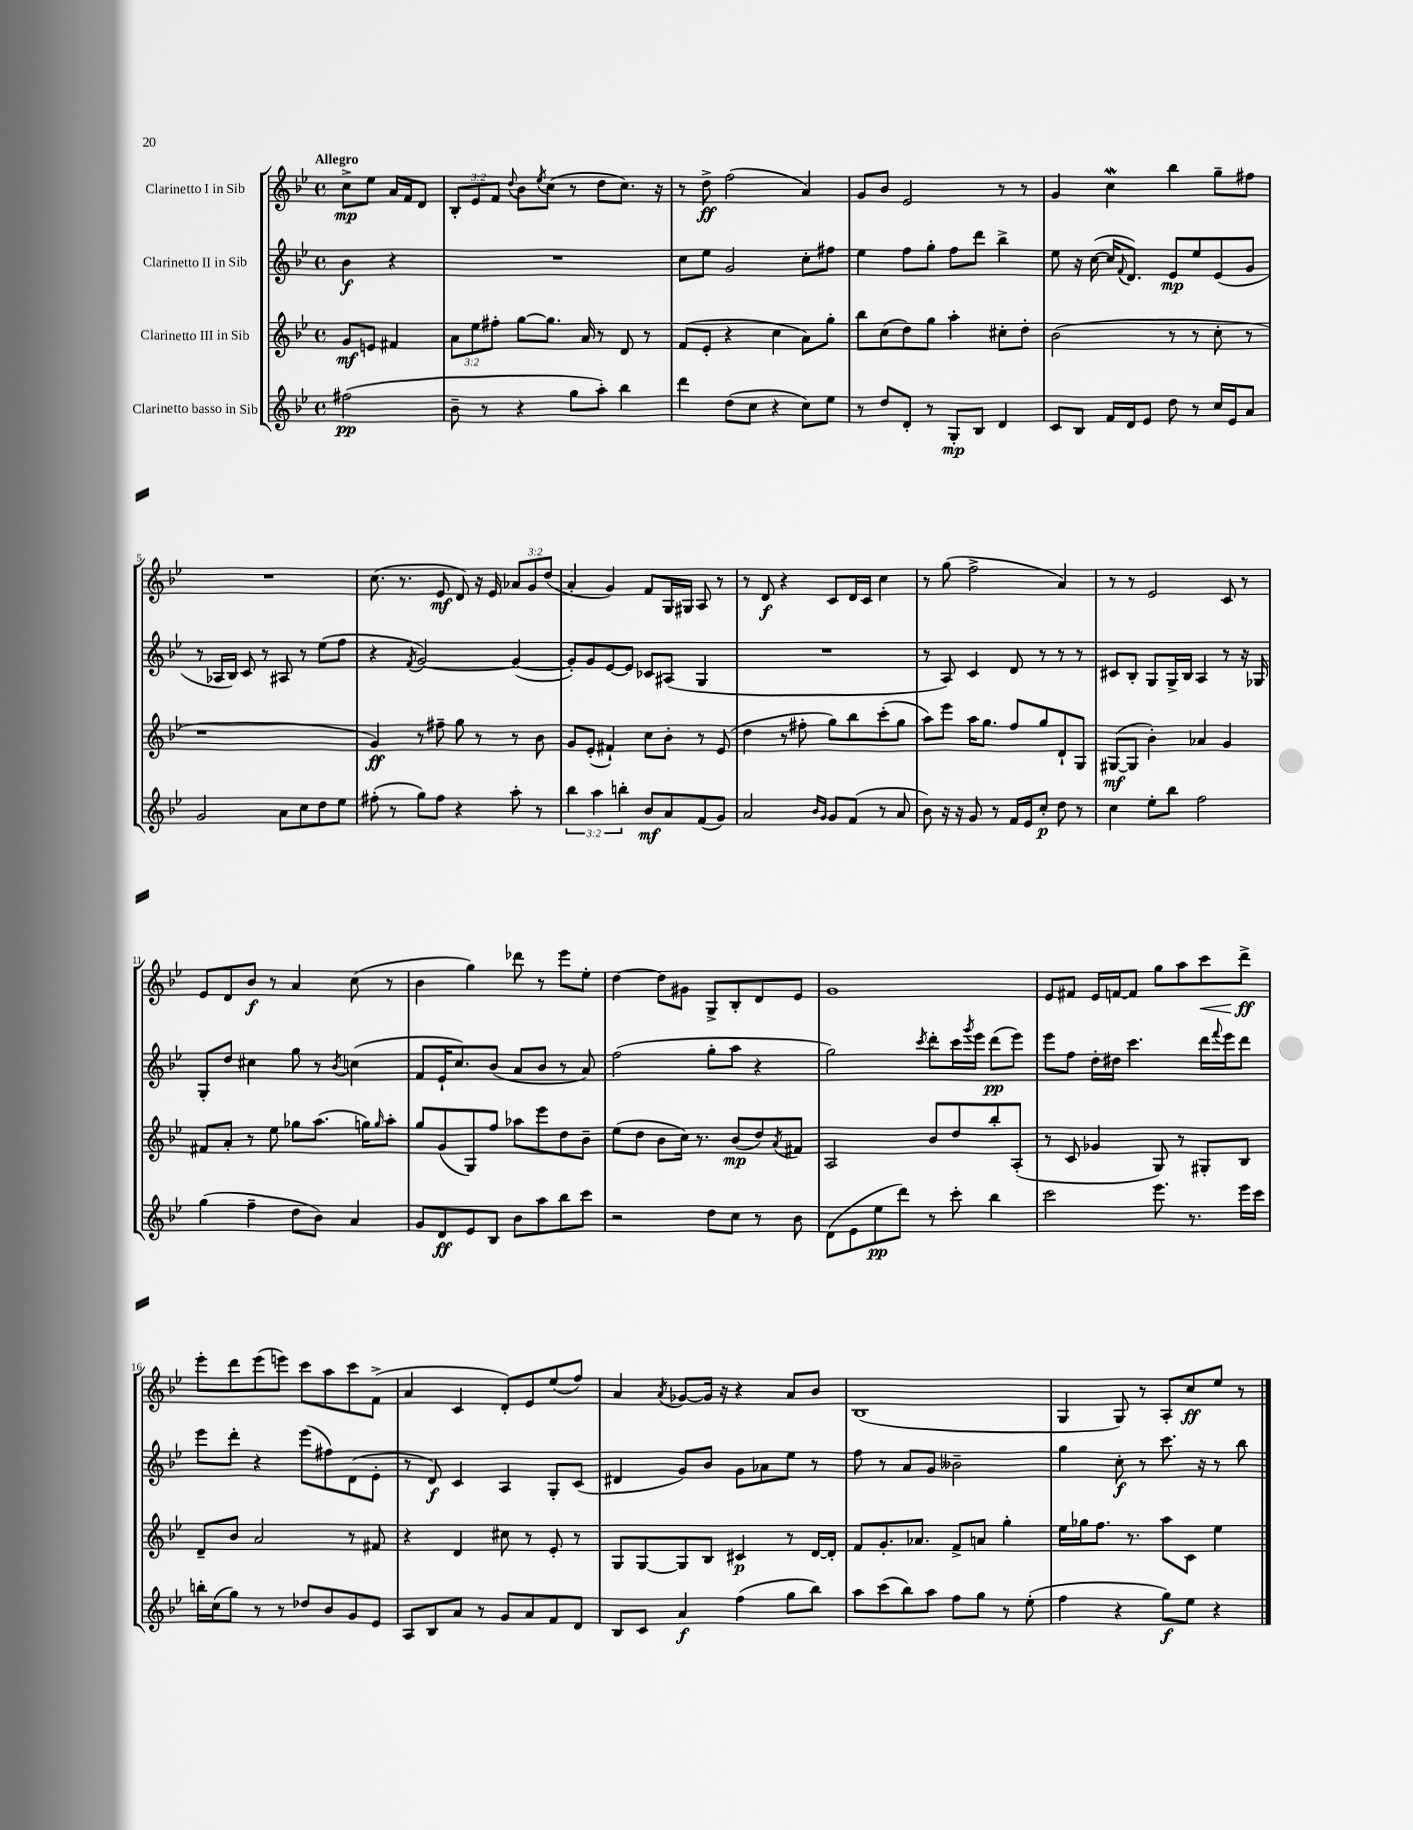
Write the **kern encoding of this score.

**kern	**dynam	**kern	**dynam	**kern	**dynam	**kern	**dynam
*part4	*part4	*part3	*part3	*part2	*part2	*part1	*part1
*staff4	*staff4	*staff3	*staff3	*staff2	*staff2	*staff1	*staff1
*I"Clarinetto basso in Sib	*	*I"Clarinetto III in Sib	*	*I"Clarinetto II in Sib	*	*I"Clarinetto I in Sib	*
*clefG2	*	*clefG2	*	*clefG2	*	*clefG2	*
*k[b-e-]	*	*k[b-e-]	*	*k[b-e-]	*	*k[b-e-]	*
*M4/4	*	*M4/4	*	*M4/4	*	*M4/4	*
*met(c)	*	*met(c)	*	*met(c)	*	*met(c)	*
=	=	=	=	=	=	=	=
!	!	!	!	!	!	!LO:TX:a:B:t=Allegro	!
(2ff#X\	pp	8g/L	mf	4b-\	f	8cc^\L	mp
.	.	8en/J	.	.	.	8ee-\J	.
.	.	4f#X/	.	4r	.	16a/LL	.
.	.	.	.	.	.	16f/J	.
.	.	.	.	.	.	8d/J	.
=1	=1	=1	=1	=1	=1	=1	=1
8b-~\	.	12a\L	.	1r	.	12B-'/L	.
.	.	12ee-\	.	.	.	12e-/	.
8r	.	.	.	.	.	.	.
.	.	12ff#X'\J	.	.	.	12f/J	.
.	.	.	.	.	.	8qqdd/	.
4r	.	[8gg\L	.	.	.	8b-\L	.
.	.	.	.	.	.	8qee-/	.
.	.	8.gg\J]	.	.	.	(8cc\J	.
8gg\L	.	.	.	.	.	8r	.
.	.	16a/	.	.	.	.	.
8aa'\J)	.	8r	.	.	.	8dd\L	.
4bb-\	.	8d/	.	.	.	8.cc\J)	.
.	.	8r	.	.	.	.	.
.	.	.	.	.	.	16r	.
=2	=2	=2	=2	=2	=2	=2	=2
4ddd\	.	(8f/L	.	8cc\L	.	8r	.
.	.	8e-'/J	.	8ee-\J	.	8dd^\	ff
(8dd\L	.	4r	.	2g/	.	(2ff\	.
8cc\J	.	.	.	.	.	.	.
4r	.	4cc\	.	.	.	.	.
8cc\L)	.	8a\L)	.	8cc'\L	.	4a/)	.
8ee-\J	.	8gg'\J	.	8ff#X\J	.	.	.
=3	=3	=3	=3	=3	=3	=3	=3
8r	.	8bb-\L	.	4ee-\	.	8g/L	.
8dd/L	.	(8cc\	.	.	.	8b-/J	.
8d'/J	.	8dd\)	.	8ff\L	.	2e-/	.
8r	.	8gg\J	.	8gg'\J	.	.	.
8G'/L	mp	4aa'\	.	8ff\L	.	.	.
8B-/J	.	.	.	8ddd\J	.	.	.
4d/	.	8cc#X'\L	.	4bb-^\	.	8r	.
.	.	8dd'\J	.	.	.	8r	.
=4	=4	=4	=4	=4	=4	=4	=4
8c/L	.	(2b-\	.	8ee-\	.	4g/	.
8B-/J	.	.	.	16r	.	.	.
.	.	.	.	([16cc\	.	.	.
16f/LL	.	.	.	16cc/KL]	.	4ccW\	.
.	.	.	.	8qqf/	.	.	.
16d/J	.	.	.	8.d/J)	.	.	.
8e-/J	.	.	.	.	.	.	.
8dd\	.	8r	.	8e-/L	mp	4bb-\	.
8r	.	8r	.	8ee-/	.	.	.
16cc/LL	.	8cc'\	.	(8e-/	.	8gg~\L	.
16e-/J	.	.	.	.	.	.	.
8a/J	.	8r	.	8g/J	.	8ff#X\J	.
!!LO:LB:g=z
=5	=5	=5	=5	=5	=5	=5	=5
2g/	.	1r	.	8r	.	1r	.
.	.	.	.	16A-X/LL	.	.	.
.	.	.	.	16B-/JJ)	.	.	.
.	.	.	.	8c/	.	.	.
.	.	.	.	8r	.	.	.
8a\L	.	.	.	8A#X/	.	.	.
8cc\	.	.	.	8r	.	.	.
8dd\	.	.	.	(8ee-\L	.	.	.
8ee-\J	.	.	.	8ff\J	.	.	.
=6	=6	=6	=6	=6	=6	=6	=6
(8ff#X'\	.	4g/)	ff	4r	.	(8.cc\	.
8r	.	.	.	.	.	.	.
.	.	.	.	.	.	8.r	.
.	.	.	.	8qf/	.	.	.
8gg\L)	.	8r	.	[2g/)	.	.	.
8ff#\J	.	8ff#X~\	.	.	.	8e-/	mf
4r	.	8gg\	.	.	.	8d/)	.
.	.	8r	.	.	.	16r	.
.	.	.	.	.	.	16e-/	.
8aa'\	.	8r	.	(4g/_	.	12a-X/L	.
.	.	.	.	.	.	12g/	.
8r	.	8b-\	.	.	.	.	.
.	.	.	.	.	.	(12dd/J	.
=7	=7	=7	=7	=7	=7	=7	=7
6bb-\	.	8g/L	.	8g'/L])	.	4a'/	.
.	.	(8e-'/J	.	8g/	.	.	.
6aa\	.	.	.	.	.	.	.
.	.	4f#X`/)	.	[8e-/	.	4g/)	.
6bbn'\	.	.	.	.	.	.	.
.	.	.	.	8e-/J]	.	.	.
8b-/L	mf	8cc\L	.	8c-X/L	.	8f/L	.
8a/	.	8b-'\J	.	(8A#X/J	.	16G/L	.
.	.	.	.	.	.	16G#X/JJ	.
(8f/	.	8r	.	4G/	.	8A/	.
8g/J)	.	(8e-/	.	.	.	8r	.
=8	=8	=8	=8	=8	=8	=8	=8
2a/	.	4dd\	.	1r	.	8r	.
.	.	.	.	.	.	8d/	f
.	.	8r	.	.	.	4r	.
.	.	8ff#X'\	.	.	.	.	.
16qqb-/LL	.	.	.	.	.	.	.
16qqg/JJ	.	.	.	.	.	.	.
8g/L	.	8gg\L)	.	.	.	8c/L	.
(8f/J	.	8bb-\	.	.	.	16d/L	.
.	.	.	.	.	.	16c/JJ	.
8r	.	(8ccc'\	.	.	.	4cc\	.
8a/	.	8gg\J	.	.	.	.	.
=9	=9	=9	=9	=9	=9	=9	=9
8b-\)	.	8aa\L)	.	8r	.	8r	.
16r	.	8eee-\J	.	8A/)	.	(8gg\	.
16r	.	.	.	.	.	.	.
8g/	.	16aa\KL	.	4c/	.	2ff^\	.
.	.	8.gg\J	.	.	.	.	.
8r	.	.	.	.	.	.	.
16f/LL	.	8ff/L	.	8d/	.	.	.
16e-/J	.	.	.	.	.	.	.
8cc'/J	p	8gg/	.	8r	.	.	.
8dd\	.	8d`/	.	8r	.	4a/)	.
8r	.	8G/J	.	8r	.	.	.
=10	=10	=10	=10	=10	=10	=10	=10
4cc\	.	([8G#X/L	mf	8c#X/L	.	8r	.
.	.	8G#/J]	.	8B-'/J	.	8r	.
8ee-'\L	.	4b-'\)	.	8G/L	.	2e-/	.
8bb-\J	.	.	.	16G^/L	.	.	.
.	.	.	.	16B-/JJ	.	.	.
2ff\	.	4a-X/	.	4A/	.	.	.
.	.	4g/	.	8r	.	8c/	.
.	.	.	.	16r	.	8r	.
.	.	.	.	16G-X/	.	.	.
!!LO:LB:g=z
=11	=11	=11	=11	=11	=11	=11	=11
(4gg\	.	8f#X/L	.	8G'/L	.	8e-/L	.
.	.	8a'/J	.	8dd/J	.	8d/	.
4ff~\	.	8r	.	4cc#X\	.	8b-/J	f
.	.	8ee-\	.	.	.	8r	.
8dd\L	.	8gg-X\L	.	8gg\	.	4a/	.
8b-\J)	.	(8.aa\J	.	8r	.	.	.
.	.	.	.	8qb-/	.	.	.
4a/	.	.	.	(4ccn\	.	(8cc\	.
.	.	16ggn\KL)	.	.	.	.	.
.	.	16qqgg/	.	.	.	.	.
.	.	8aa'\J	.	.	.	8r	.
=12	=12	=12	=12	=12	=12	=12	=12
8g/L	.	8gg/L	.	8f/L	.	4b-\	.
8d/	ff	(8g/	.	16e-`/K	.	.	.
.	.	.	.	8.cc/)	.	.	.
8e-/	.	8G/)	.	.	.	4gg\)	.
8B-/J	.	8ff/J	.	(8b-/J	.	.	.
8b-\L	.	8aa-X\L	.	8a/L	.	8ddd-X\	.
8aa\	.	8eee-\	.	8b-/J	.	8r	.
8bb-\	.	8dd\	.	8r	.	8eee-\L	.
8ccc\J	.	8b-~\J	.	8a/)	.	8ee-'\J	.
=13	=13	=13	=13	=13	=13	=13	=13
2r	.	(8ee-\L	.	(2ff\	.	[4dd\	.
.	.	8dd\J	.	.	.	.	.
.	.	8b-\L	.	.	.	8dd\L]	.
.	.	16cc\Jk)	.	.	.	8g#X\J	.
.	.	8.r	.	.	.	.	.
8dd\L	.	.	.	8gg'\L	.	8G^/L	.
8cc\J	.	(8b-/L	mp	8aa\J	.	8B-'/	.
8r	.	8dd/)	.	4r	.	8d/	.
.	.	8qa/	.	.	.	.	.
8b-\	.	8f#X/J	.	.	.	8e-/J	.
=14	=14	=14	=14	=14	=14	=14	=14
(8d\L	.	2A/	.	2gg\)	.	1g	.
8e-\	.	.	.	.	.	.	.
8ee-\	pp	.	.	.	.	.	.
8ddd\J)	.	.	.	.	.	.	.
.	.	.	.	8qccc/	.	.	.
8r	.	8b-/L	.	8ddd'\L	.	.	.
8ccc'\	.	8dd/	.	16ccc\L	.	.	.
.	.	.	.	8qggg/	.	.	.
.	.	.	.	16eee-\JJ	.	.	.
4bb-\	.	8bb-'/	.	(8ddd\L	pp	.	.
.	.	(8A'/J	.	8eee-\J)	.	.	.
=15	=15	=15	=15	=15	=15	=15	=15
2ccc\	.	8r	.	8eee-\L	.	8e-/L	.
.	.	8c/	.	8ff\J	.	8f#X/J	.
.	.	4g-X/	.	16dd'\LL	.	16e-/LL	.
.	.	.	.	16dd#X\JJ	.	[16fn/J	.
.	.	.	.	4.ccc\	.	8f/J]	.
8.eee-\	.	8G/)	.	.	.	8gg\L	.
.	.	8r	.	.	.	8aa\	.
8.r	.	.	.	.	.	.	.
!	!	!	!	!	!	!	!LO:HP:b
.	.	8G#X'/L	.	16ddd\LL	.	8ccc\	<
.	.	.	.	8qqfff/	.	.	.
.	.	.	.	16eee-\J	.	.	.
16eee-\LL	.	8B-/J	.	8ddd\J	.	8ddd^\J	ff
16ccc\JJ	.	.	.	.	.	.	.
.	.	.	.	.	.	.	[
!!LO:LB:g=z
=16	=16	=16	=16	=16	=16	=16	=16
16bbn'\LL	.	8d~/L	.	8eee-\L	.	8eee-'\L	.
(16cc\J	.	.	.	.	.	.	.
8gg\J)	.	8b-/J	.	8ddd'\J	.	8ddd\	.
8r	.	2a/	.	4r	.	(8eee-\	.
8r	.	.	.	.	.	8eeen\J)	.
8dd-X/L	.	.	.	(8eee-\L	.	8ccc\L	.
8b-/	.	.	.	8ff#X\)	.	8aa\	.
8g/	.	8r	.	(8d\	.	8ccc\	.
8e-/J	.	8f#X/	.	8e-'\J	.	(8f^\J	.
=17	=17	=17	=17	=17	=17	=17	=17
8A/L	.	4r	.	8r	.	4a/	.
8B-/	.	.	.	8d/)	f	.	.
8a/J	.	4d/	.	4c/	.	4c/	.
8r	.	.	.	.	.	.	.
8g/L	.	8cc#X\	.	4A/	.	8d'/L)	.
8a/	.	8r	.	.	.	8e-/	.
8f/	.	8e-'/	.	8G'/L	.	(8ee-/	.
8d/J	.	8r	.	(8c/J	.	8ff/J)	.
=18	=18	=18	=18	=18	=18	=18	=18
8B-/L	.	8G/L	.	4d#X/	.	4a/	.
8c/J	.	[8G/	.	.	.	.	.
.	.	.	.	.	.	8qa/	.
4a/	f	8G/]	.	8g/L)	.	[8g-X/L	.
.	.	8B-/J	.	8b-/J	.	16g-/Jk]	.
.	.	.	.	.	.	16r	.
(4ff\	.	4c#X/	p	8g\L	.	4r	.
.	.	.	.	8a-X\	.	.	.
8gg\L	.	8r	.	8ee-\J	.	8a/L	.
8bb-\J)	.	[16d/LL	.	8r	.	8b-/J	.
.	.	16d'/JJ]	.	.	.	.	.
=19	=19	=19	=19	=19	=19	=19	=19
8aa\L	.	8f/L	.	8ff\	.	(1B-	.
(8ccc\	.	8.g'/	.	8r	.	.	.
8bb-\)	.	.	.	8a/L	.	.	.
.	.	8.a-X/J	.	.	.	.	.
8aa\J	.	.	.	8g/J	.	.	.
8ff\L	.	8f^/L	.	2b--X~\	.	.	.
8gg\J	.	8an/J	.	.	.	.	.
8r	.	4gg'\	.	.	.	.	.
(8ee-'\	.	.	.	.	.	.	.
=20	=20	=20	=20	=20	=20	=20	=20
4ff\	.	16ee-\LL	.	4gg\	.	4G/	.
.	.	16gg-X\J	.	.	.	.	.
.	.	8.ff\J	.	.	.	.	.
4r	.	.	.	8cc'\	f	8G/)	.
.	.	8.r	.	.	.	.	.
.	.	.	.	8r	.	8r	.
8gg\L)	f	8aa\L	.	8.ccc\	.	8A'/L	.
8ee-\J	.	8c\J	.	.	.	8cc/	ff
.	.	.	.	16r	.	.	.
4r	.	4ee-\	.	8r	.	8ee-/J	.
.	.	.	.	8bb-\	.	8r	.
==	==	==	==	==	==	==	==
*-	*-	*-	*-	*-	*-	*-	*-
